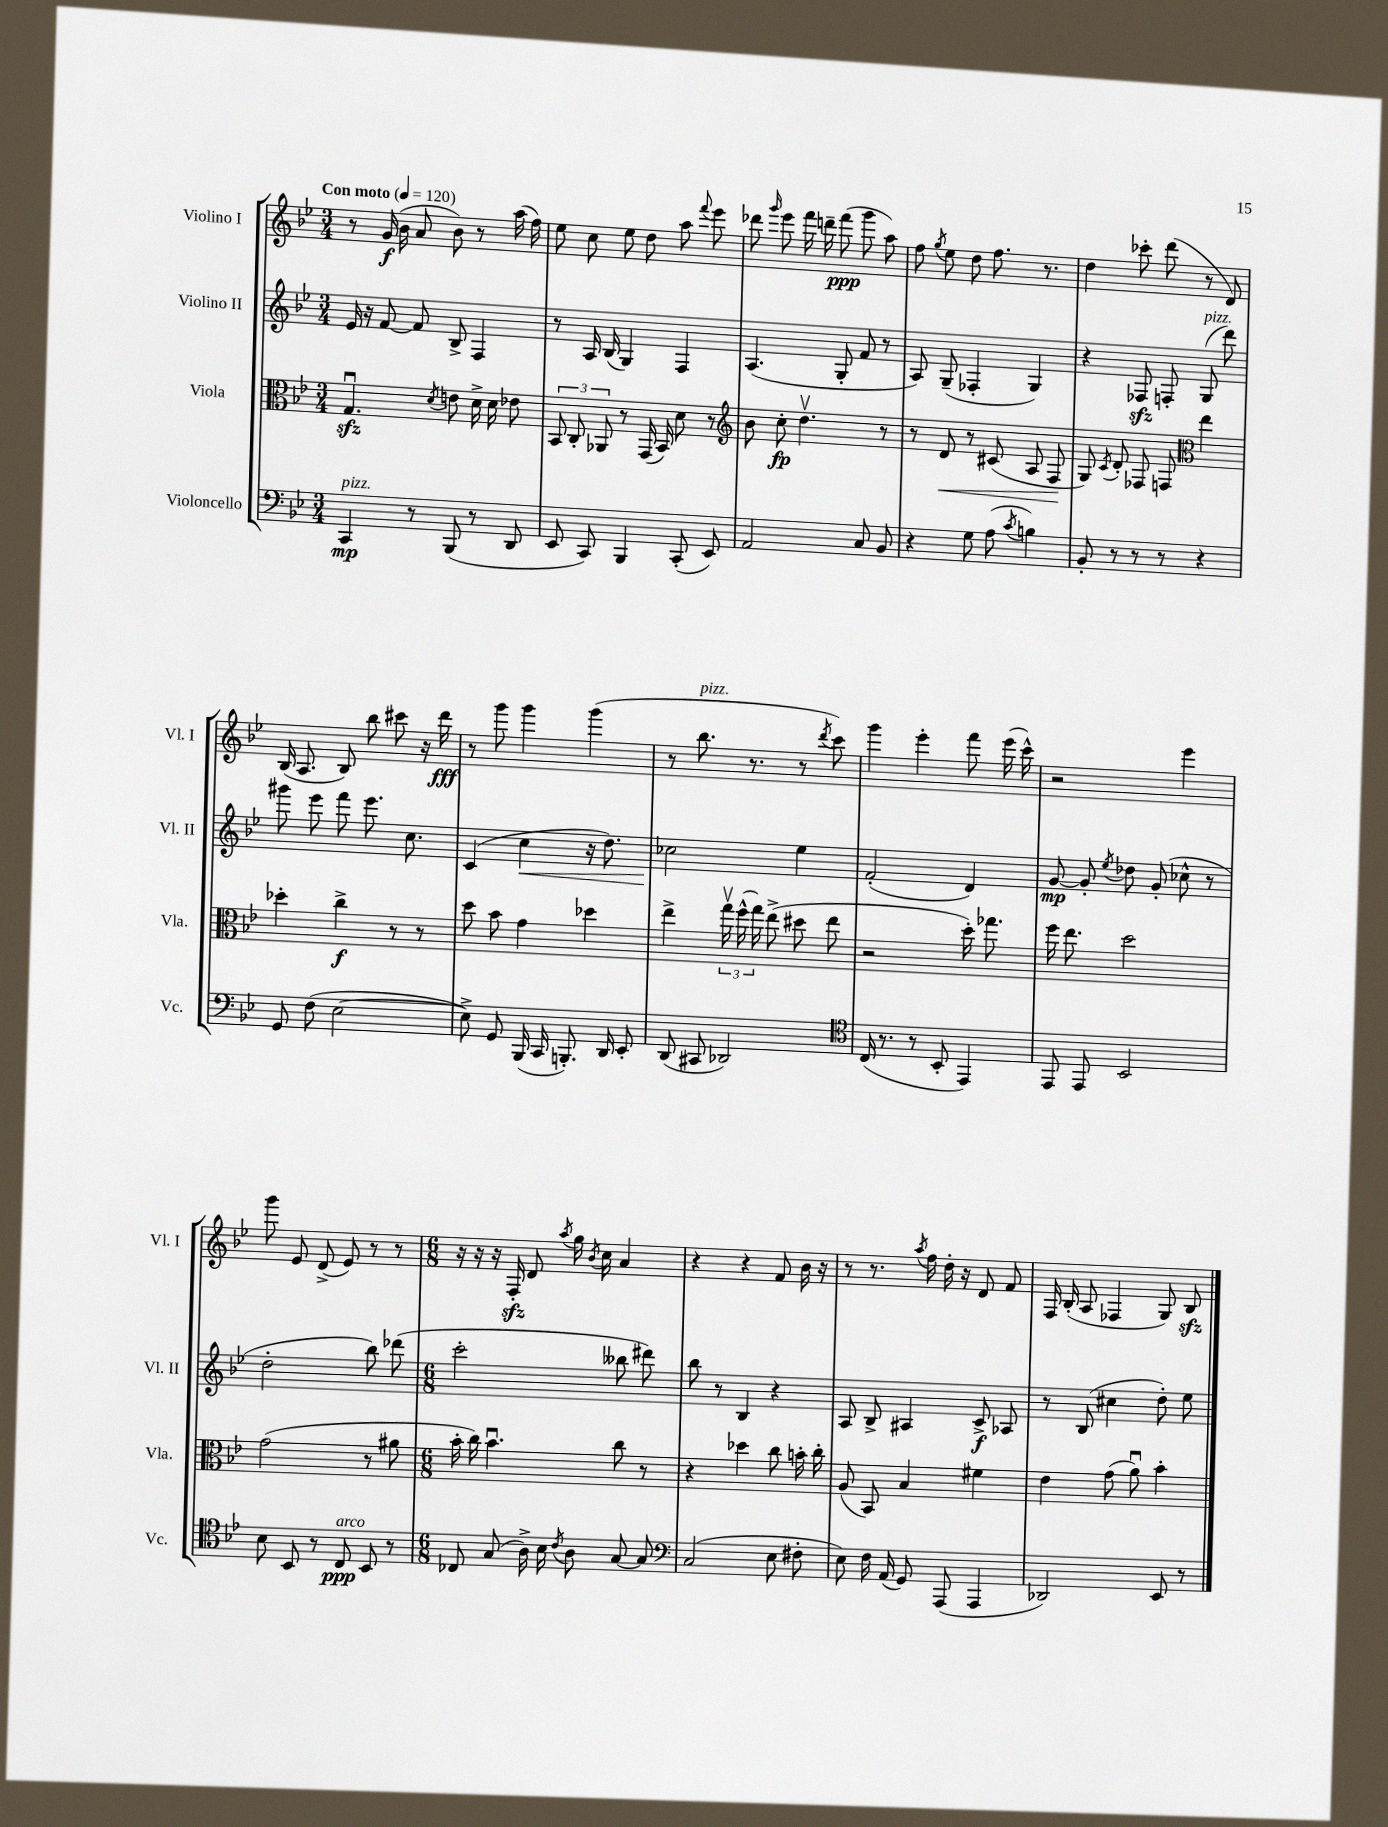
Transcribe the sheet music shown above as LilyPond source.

<<
\new StaffGroup <<
\new Staff = "s0" \with { instrumentName = "Violino I" shortInstrumentName = "Vl. I" } {
    \clef treble \key bes \major \numericTimeSignature \time 3/4 \tempo "Con moto" 4 = 120
    \autoBeamOff r8 g'16\f( bes'16 a'8 bes'8) r8 a''16( f''16) |
    ees''8 c''8 ees''8 d''8 a''8 \appoggiatura { f'''8 } ees'''8 |
    des'''8 \grace { g'''16 } ees'''8 f'''16 d'''16-- f'''8\ppp( g'''8 a''8) |
    f''8 \acciaccatura { g''8 } ees''8 d''8 f''8. r8. |
    d''4 ces'''8-. d'''8( r8 d'8) |
    bes16( a8. bes8) bes''8 cis'''8 r16 d'''16\fff |
    r8 g'''8 g'''4 g'''4( |
    r8 bes''8.^\markup { \italic "pizz." } r8. r8 \acciaccatura { d'''8 } c'''8) |
    g'''4 ees'''4-. f'''8 ees'''16( c'''16-^) |
    r2 ees'''4 |
    g'''8 ees'8 d'8->( ees'8) r8 r8 |
    \numericTimeSignature \time 6/8 r16 r16 r16 f16-.\sfz d'8 \acciaccatura { a''8 } g''16 \acciaccatura { bes'8 } c''16 a'4 |
    r4 r4 f'8 bes'16 r16 |
    r8 r8. \acciaccatura { a''8 } f''16 d''16-. r16 d'8 f'8 |
    f16 bes16-.( a8 fes4 g8) bes8\sfz \bar "|." |
}
\new Staff = "s1" \with { instrumentName = "Violino II" shortInstrumentName = "Vl. II" } {
    \clef treble \key bes \major \numericTimeSignature \time 3/4
    \autoBeamOff ees'16 r16 f'8~ f'8 bes8-> f4 |
    r8 a16 bes16( g4) f4 |
    a4.( g8-. f'8 r8 |
    a8) g8--( fes4-. g4) |
    r4 fes8\sfz f8-. g8^\markup { \italic "pizz." }( d'''8) |
    gis'''8 ees'''8 f'''8 ees'''8. c''8. |
    c'4( c''4\< r16 d''8.) |
    ces''2\! ees''4 |
    f'2-.( d'4) |
    g'8~\mp g'8-. \acciaccatura { ees''8 } des''8 g'8-.( ces''8-^ r8 |
    d''2-. bes''8) des'''8( |
    \numericTimeSignature \time 6/8 c'''2-. beses''8 dis'''8) |
    bes''8 r8 bes4 r4 |
    a8 bes8-> ais4 c'8->\f aes8 |
    r8 bes8( cis''4 d''8-.) ees''8 \bar "|." |
}
\new Staff = "s2" \with { instrumentName = "Viola" shortInstrumentName = "Vla." } {
    \clef alto \key bes \major \numericTimeSignature \time 3/4
    \autoBeamOff g4.\downbow\sfz \acciaccatura { d'8 } e'8 d'16-> d'16 ees'8 |
    \tuplet 3/2 { bes,8 c8-. aes,8 } r8 g,16( bes,16) d'8 r8 |
    \clef treble bes'8 c''8-.\fp d''4.\upbow r8 |
    r8 d'8\< r8 cis'8( a8 f8\! |
    g8) \acciaccatura { c'8 } d'8-. fes8 f8 \clef alto ees''4 |
    des''4-. c''4->\f r8 r8 |
    d''8 bes'8 g'4 des''4 |
    ees''4-> \tuplet 3/2 { g''16\upbow f''16-^( g''16) } ees''8->( dis''8 ees''8 |
    r2 d''16-.) ges''8. |
    f''16 ees''8. d''2 |
    g'2( r8 ais'8 |
    \numericTimeSignature \time 6/8 bes'16-. c''16) bes'4.\downbow c''8 r8 |
    r4 des''4 c''8 b'16-. c''16-. |
    a8( bes,8) bes4 fis'4 |
    ees'4 g'8( a'8\downbow) bes'4-. \bar "|." |
}
\new Staff = "s3" \with { instrumentName = "Violoncello" shortInstrumentName = "Vc." } {
    \clef bass \key bes \major \numericTimeSignature \time 3/4
    \autoBeamOff c,4\mp^\markup { \italic "pizz." } r8 bes,,8( r8 d,8 |
    ees,8 c,8) bes,,4 c,8-.( ees,8) |
    a,2 c8 bes,8 |
    r4 g8 a8( \acciaccatura { c'8 } b4) |
    bes,8-. r8 r8 r8 r4 |
    g,8 f8( ees2~ |
    ees8->) g,8 bes,,16( c,16 b,,8.-.) d,16 ees,8-. |
    d,8( cis,8 des,2) |
    \clef tenor c16( r8. r8 bes,8-. ees,4) |
    ees,8 ees,8 bes,2 |
    bes8 bes,8 r8 c8\ppp^\markup { \italic "arco" } bes,8 r8 |
    \numericTimeSignature \time 6/8 ces8 g8( a16->) bes16 \acciaccatura { c'8 } a8 g8~ g8 |
    \clef bass c2( ees8 fis8-. |
    ees8) f16 a,16( g,8) a,,8( a,,4 |
    des,2) ees,8 r8 \bar "|." |
}
>>
>>
\layout { \context { \Score \remove "Bar_number_engraver" } }
